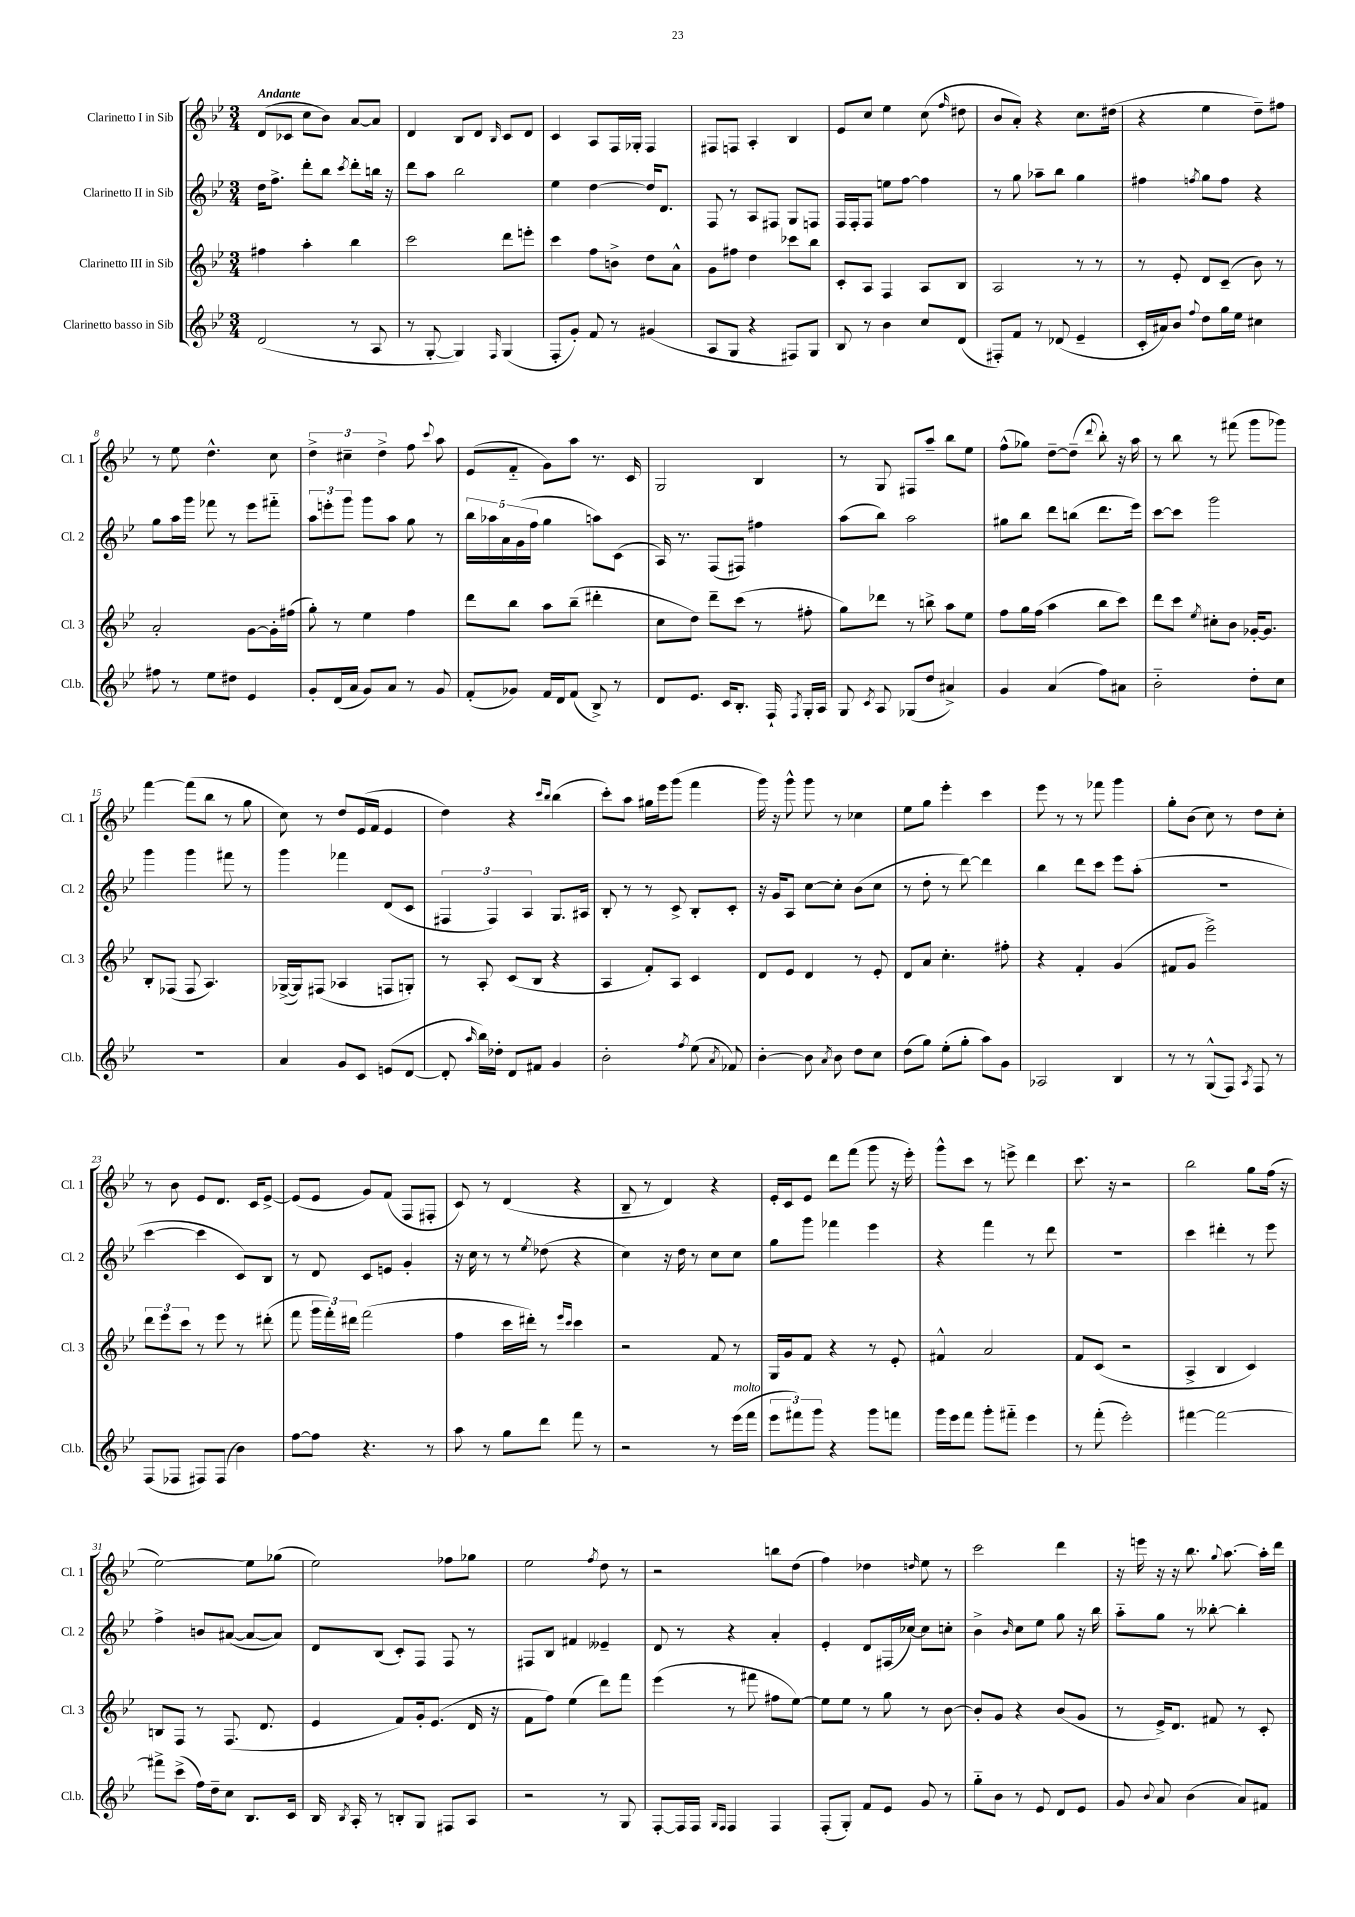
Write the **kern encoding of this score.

**kern	**kern	**kern	**kern
*staff4	*staff3	*staff2	*staff1
*clefG2	*clefG2	*clefG2	*clefG2
*k[b-e-]	*k[b-e-]	*k[b-e-]	*k[b-e-]
*M3/4	*M3/4	*M3/4	*M3/4
(2d	4ff#	16dd	(8d
.	.	8.ff^	.
.	.	.	8c-
.	4aa'	8ddd'	8cc
.	.	8bb-	8b-)
.	.	8qccc	.
8r	4bb-	8ddd'	[8a
8A	.	16bb	8a]
.	.	16r	.
=	=	=	=
8r	2ccc	8ddd	4d
[8G'	.	8aa	.
4G])	.	2bb-	8B-
.	.	.	8d
16qqF	.	.	16qqB-
(4G	8ddd	.	8c
.	8eee'	.	8d
=	=	=	=
8F'	4ccc	4ee-	4c
8g')	.	.	.
8f	8ff	[4dd	8A
8r	8b^	.	16F
.	.	.	16G-'
(4g#	8dd	16dd]	4F
.	.	8.d	.
.	8a^^	.	.
=	=	=	=
8A	8g	8F	8F#
8G	8ff#	8r	8F
4r	4dd	8A	4A'
.	.	8F#	.
8F#)	8ccc-	8G	4B-
8G	8bb-	8F	.
=	=	=	=
8B-	8c'	16F	8e-
.	.	16F'	.
8r	8A	8F	8cc
4b-	4F	8ee	4ee-
.	.	[8ff	.
8cc	8A	4ff]	(8cc
.	.	.	16qqff
(8d	8B-	.	8dd#
=	=	=	=
8F#')	2A	8r	8b-
8f	.	8gg	8a')
8r	.	8aa-~	4r
(8d-	.	8bb-	.
4e-~	8r	4gg	8.cc
.	8r	.	.
.	.	.	(16dd#
=	=	=	=
16c'	8r	4ff#	4r
16a#)	.	.	.
8b-	8e-'	.	.
8qqff	.	8qff	.
8dd	8d	8gg	4ee-
16gg	(8c~	8ff	.
16ee-	.	.	.
4cc#	8b-)	4r	8dd~)
.	8r	.	8ff#
=	=	=	=
8ff#	2a'	8gg	8r
8r	.	16aa	8ee-
.	.	16ggg	.
8ee-	.	8fff-	4.dd^^
8dd#	.	8r	.
4e-	[8g	8eee-	.
.	16g']	8fff#'~	8cc
.	(16ff#	.	.
=	=	=	=
8g'	8gg')	12aa	6dd^
.	.	12eee'	.
(16d	8r	.	.
.	.	12ggg	6cc#~
16a	.	.	.
8g)	4ee-	8ggg	.
.	.	.	6dd^
8a	.	8aa	.
8r	4ff	8gg	8ff
.	.	.	8qqccc
8g	.	8r	8aa
=	=	=	=
(8f'	8ddd	20bb-	(8e-
.	.	20aa-	.
.	.	20a	.
8g-)	8bb-	.	8f'~
.	.	(20g	.
.	.	20ff	.
16f	8aa	4gg	8g)
16d	.	.	.
(8f	(8bb-~	.	8aa
8B-^)	4ddd#'	8aa)	8.r
8r	.	(8c	.
.	.	.	16c
=	=	=	=
8d	8cc	16A)	2G
.	.	8.r	.
8.e-	8dd)	.	.
.	8ddd~	(8F	.
16c	.	.	.
8.B-'	(8ccc	8F#)	.
.	8r	4ff#	4B-
16F`	.	.	.
8qF	.	.	.
16G'	8ff#'	.	.
16A	.	.	.
=	=	=	=
8G	8gg)	(8aa	8r
8qc	.	.	.
8A	8ddd-	8bb-)	8G
(8G-	8r	2aa	8F#
8dd	8bb^	.	8aa~
4a#^)	8aa	.	8bb-
.	8ee-	.	8ee-
=	=	=	=
4g	8ff	8gg#	(8ff^^
.	16gg	8bb-	8gg-)
.	(16ff	.	.
(4a	4aa	8ddd	[8dd~
.	.	(8bb	(8dd~]
.	.	.	8qqddd
8ff)	8bb-	8.ddd	8bb-')
8a#	8ccc)	.	16r
.	.	16eee-)	16aa
=	=	=	=
2b-'~	8ddd	[8ccc	8r
.	8ccc	8ccc]	8bb-
.	8qee-	.	.
.	8cc#'	2ggg	8r
.	8b-	.	(8fff#
8dd'	[16g-'	.	8ggg
.	8.g-]	.	.
8cc	.	.	8ggg-)
=	=	=	=
2.r	8B-'	4ggg	[4fff
.	(8F-	.	.
.	8F-	4ggg	(8fff]
.	4.A)	.	8bb-
.	.	8fff#	8r
.	.	8r	8gg
=	=	=	=
4a	([16G-^	4ggg	8cc)
.	16G-])	.	.
.	(8F#	.	8r
8g	4A-	4fff-	8dd
8c	.	.	(16e-
.	.	.	16f
(8e	8F	(8d	4e-
[8d	8G')	8c	.
=	=	=	=
8d']	8r	6F#	4dd)
16qqaa	.	.	.
16bb-)	8A'	.	.
.	.	6F#)	.
16dd-'	.	.	.
8d	(8c	.	4r
.	.	6A	.
8f#	8B-	.	.
.	.	.	16qqccc
.	.	.	16qqbb-
4g	4r	8.G	(4bb-
.	.	16A#	.
=	=	=	=
2b-'	4A	8B-'	8ccc')
.	.	8r	8aa
.	8f')	8r	16gg#
.	.	.	16eee-
.	8A	8c^	(8ggg
8qff	.	.	.
(8ee-	4c	8B-'	4fff
8qa	.	.	.
8f-)	.	8c'	.
=	=	=	=
[4b-'	8d	16r	16ggg)
.	.	16g	16r
.	8e-	8A	8ggg^^
8b-]	4d	[8cc	8ggg
8qa	.	.	.
8b-	.	8cc']	8r
8dd	8r	(8b-	4cc-
8cc	8e-'	8cc	.
=	=	=	=
(8dd	8d	8r	8ee-
8gg)	8a	8dd'	8gg
(8ee-'	4.cc'	8r	4eee-'
8gg'	.	[8ddd)	.
8aa)	.	4ddd]	4ccc
8g	8ff#'	.	.
=	=	=	=
2A-	4r	4bb-	8eee-
.	.	.	8r
.	4f'	8ddd	8r
.	.	8ccc	8fff-
4B-	(4g	8eee-	4ggg
.	.	(8aa'	.
=	=	=	=
8r	8f#	2.r	8gg'
8r	8g	.	(8b-
(8G^^	2eee-^)	.	8cc)
8F)	.	.	8r
8qA	.	.	.
8F	.	.	8dd
8r	.	.	8cc'
=	=	=	=
(8F	12ddd	[4ccc	8r
.	12eee-	.	.
8F-	.	.	8b-
.	12ccc	.	.
8F#)	8r	4ccc]	8e-
(8F#	8eee-	.	8.d
4b-)	8r	8c)	.
.	.	.	16c
.	(8ddd#'	8B-	[8e-^
=	=	=	=
[8ff	8fff	8r	(8e-]
8ff]	24ggg	8d	8e-
.	24fff')	.	.
.	24ddd#	.	.
4.r	(2fff	8c	8g)
.	.	8e	(8f
.	.	4g'	8F
8r	.	.	8F#'
=	=	=	=
8aa	4ff	16r	8c)
.	.	16cc	.
8r	.	8r	8r
8gg	16ccc	8r	(4d
.	16ddd#')	.	.
.	.	8qee-	.
8ddd	8r	(8dd-	.
.	16qqeee-	.	.
.	16qqccc	.	.
8fff	4ccc	4r	4r
8r	.	.	.
=	=	=	=
2r	2r	4cc)	8B-~
.	.	.	8r
.	.	16r	4d)
.	.	16dd	.
.	.	8r	.
8r	8f	8cc	4r
(16eee-	8r	8cc	.
16fff	.	.	.
=	=	=	=
12eee-	16G	8gg	16e-'
.	16g	.	16c
12fff#)	.	.	.
.	8f	8ggg	8e-
12ggg	.	.	.
4r	4r	4fff-	8ddd
.	.	.	(8fff
8ggg	8r	4eee-	8ggg
8fff	8e-'	.	16r
.	.	.	16eee-')
=	=	=	=
16ggg	4f#^^	4r	8ggg^^
16eee-	.	.	.
8fff	.	.	8ccc
8ggg'	2a	4fff	8r
8fff#'~	.	.	8eee^
4eee-	.	8r	4ddd
.	.	8ddd	.
=	=	=	=
8r	8f	2.r	8.ccc
(8fff'	(8c	.	.
.	.	.	16r
2eee-')	2r	.	2r
=	=	=	=
[4fff#	4A^	4ccc	2bb-
2fff#_	4B-	4ddd#'	.
.	4c)	8r	8gg
.	.	8eee-	(16ff
.	.	.	16r
=	=	=	=
8fff#^]	8B	4ff^	[2ee-)
(8ccc^	8F	.	.
16ff)	8r	8b	.
16dd~	.	.	.
8cc	(8.F	([8a#	.
8.B-	.	8a#_	8ee-]
.	8.d	.	.
.	.	8a#])	(8gg-
16c	.	.	.
=	=	=	=
16B-	4e-	8d	2ee-)
8qB-	.	.	.
16A'	.	.	.
8r	.	(8B-	.
8B'	8f)	8c')	.
8G	16g'	8F	.
.	(8.e-	.	.
8F#	.	8F	8ff-
8A	16d	8r	8gg-
.	16r	.	.
=	=	=	=
2r	8f	8F#	2ee-
.	8ff)	8B-	.
.	(4ee-	4f#	.
.	.	.	8qff
8r	8ddd)	4e--~	8dd
8G	8fff	.	8r
=	=	=	=
[8F'	(4eee-	8d	2r
16F]	.	8r	.
16F	.	.	.
16qqG	.	.	.
16qqF	.	.	.
4F	8r	4r	.
.	8fff#	.	.
4F	8ff#	4a'	8bb
.	[8ee-)	.	(8dd
=	=	=	=
(8F'	8ee-]	4e-'	4ff)
8G')	8ee-	.	.
8f	8r	8d	4dd-
8e-	8gg	(16F#	.
.	.	[16cc-)	.
.	.	.	16qqdd
8g	8r	8cc-]	8ee-
8r	[8b-	8cc'	8r
=	=	=	=
8gg'~	8b-']	4b-^	2ccc
8b-	8g	.	.
.	.	16qqb-	.
8r	4r	8cc	.
8e-	.	8ee-	.
8d	(8b-	8gg	4ddd
8e-	8g	16r	.
.	.	16bb-	.
=	=	=	=
8g	8r	8aa'~	16r
.	.	.	16eee
8qqb-	.	.	.
8a	16e-^)	8gg	16r
.	8.d	.	16r
(4b-	.	8r	8.bb-
.	8f#	[8bb--'	.
.	.	.	8qqgg
.	.	.	[8.aa
8a)	8r	4bb--']	.
8f#	8c'	.	16aa']
.	.	.	16ddd
==	==	==	==
*-	*-	*-	*-
